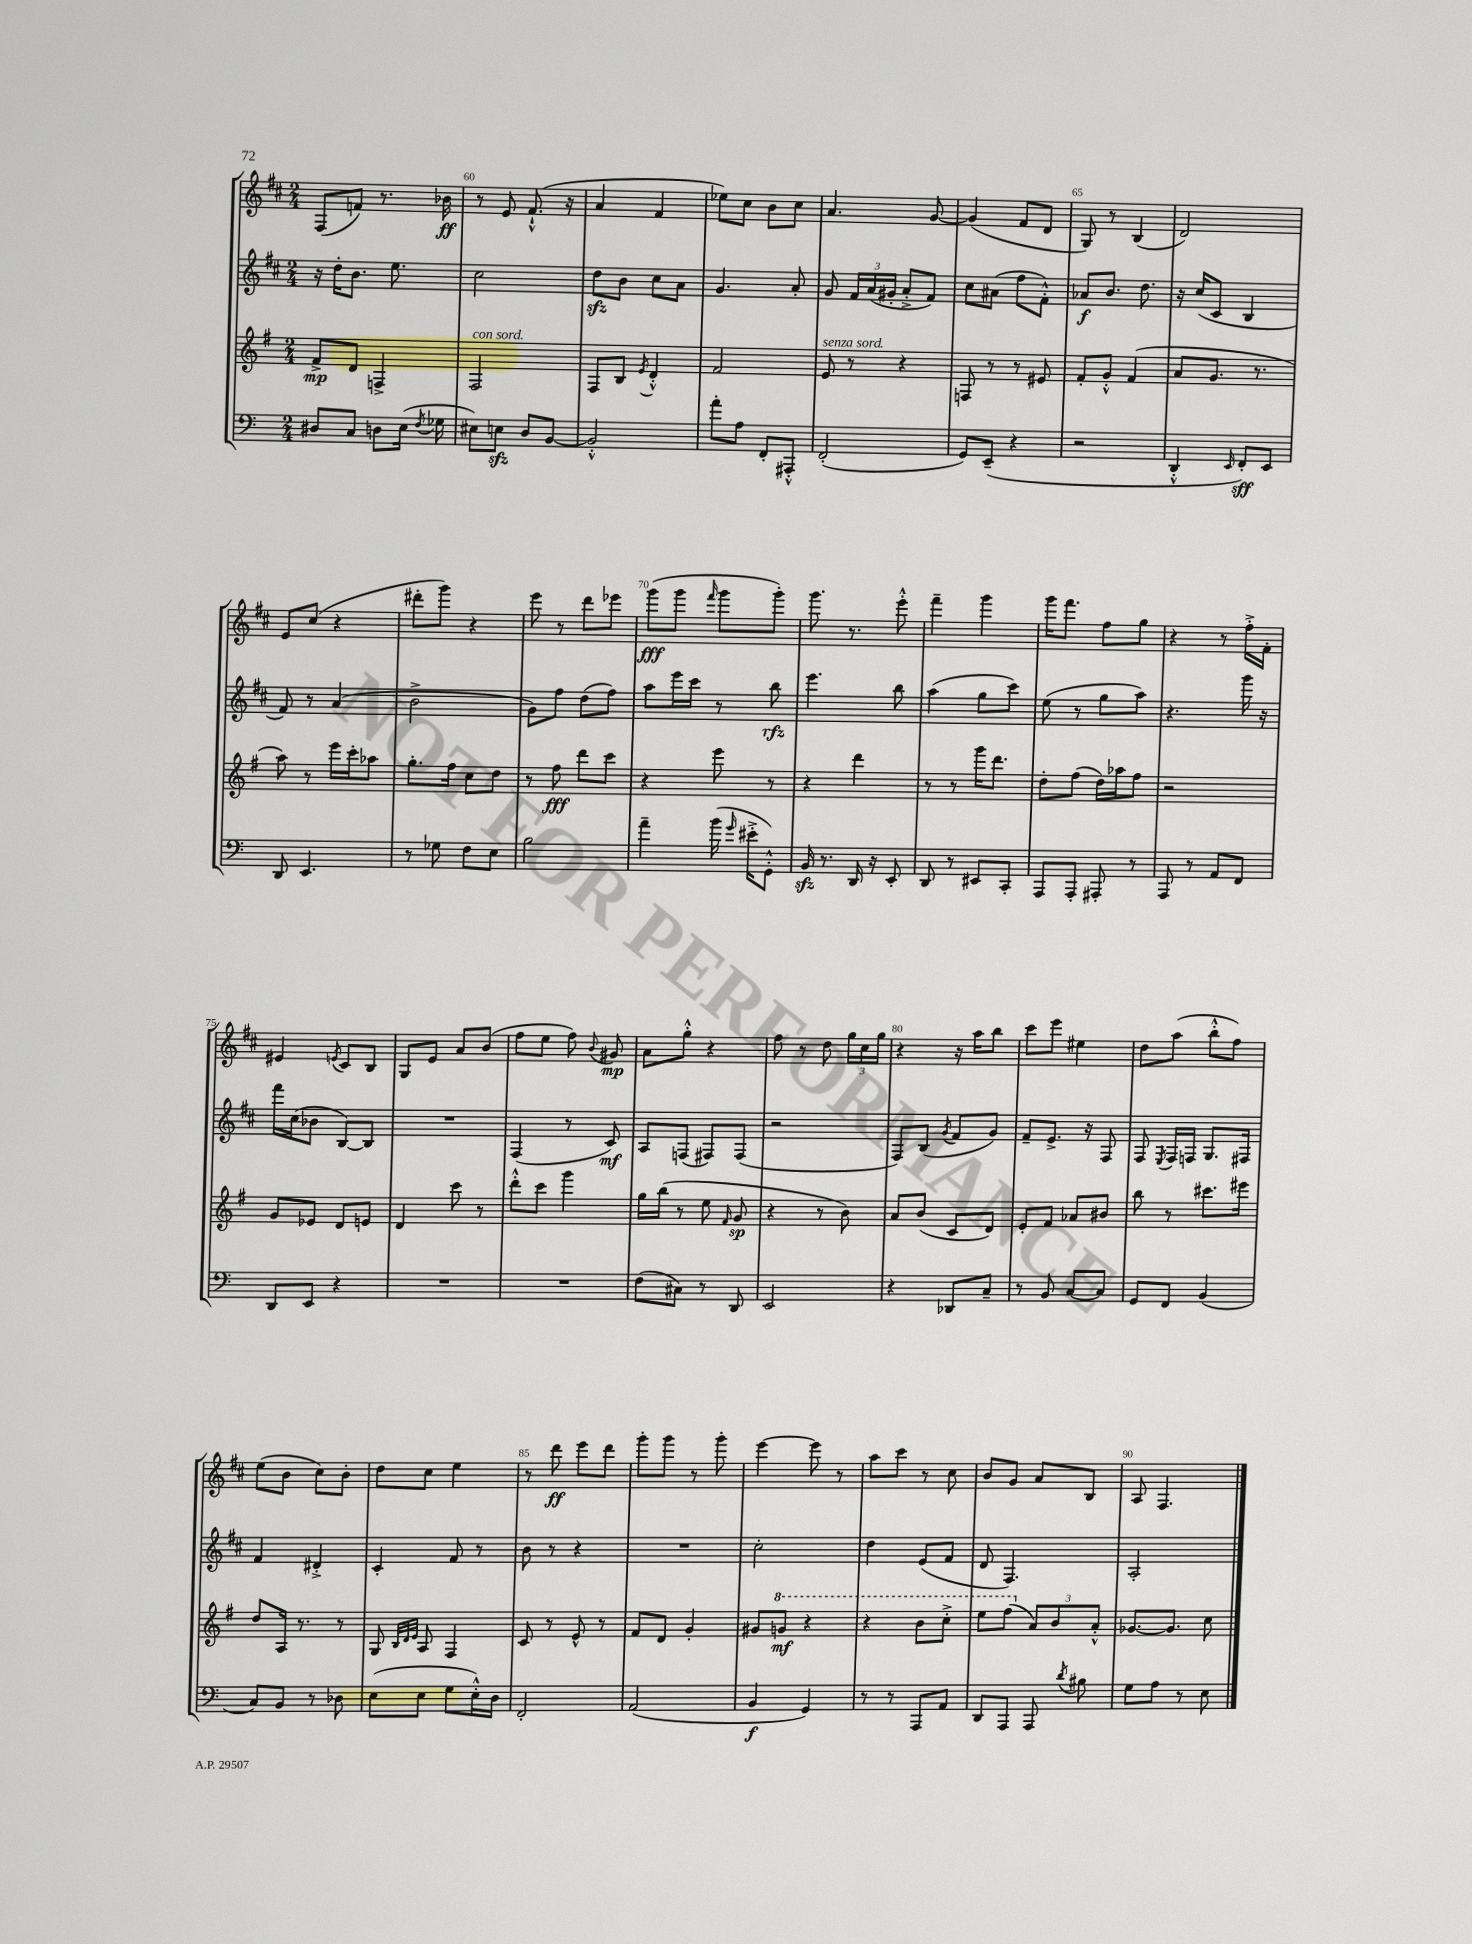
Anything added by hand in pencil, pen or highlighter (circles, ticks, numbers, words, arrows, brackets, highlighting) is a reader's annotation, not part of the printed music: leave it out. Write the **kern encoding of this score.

**kern	**kern	**kern	**kern
*staff4	*staff3	*staff2	*staff1
*clefF4	*clefG2	*clefG2	*clefG2
*k[]	*k[f#]	*k[f#c#]	*k[f#c#]
*M2/4	*M2/4	*M2/4	*M2/4
8D#	8f#^	16r	(8F#
.	.	16dd'	.
8C	8d	8.b	8f)
8D	4F^	.	8.r
.	.	8.ee	.
(16E	.	.	.
8qF	.	.	.
16G-	.	.	16b-
=	=	=	=
8E#)	2F#	2cc#	8r
8E	.	.	8e
8D	.	.	(8.f#`^^
[8BB	.	.	.
.	.	.	16r
=	=	=	=
2BB'^^]	8F#	8dd	4a
.	8B	8b	.
.	8qe	.	.
.	4d'^^	8cc#	4f#
.	.	8a	.
=	=	=	=
8a'	2f#	4.g	8ee-)
8A	.	.	8cc#
8FF'	.	.	8b
8AAA#'^^	.	8a'	8cc#
=	=	=	=
(2FF'	8e	8g	4.a
.	8r	24f#	.
.	.	(24a	.
.	.	24g#'	.
.	4r	8a'^	.
.	.	8f#)	[8g
=	=	=	=
8GG)	8F	8cc#	(4g]
(8EE~	8r	(8a#	.
4r	8r	8ff#	8f#
.	8e#	8f#'^^)	8d
=	=	=	=
2r	8f#'	8a-	8G)
.	8g'^^	8.b	8r
.	(4f#	.	(4B
.	.	8.dd	.
=	=	=	=
4DD'^^	8a	16r	2d)
.	.	(16cc#	.
.	8.g	8c#	.
16qqEE	.	.	.
8FF')	.	4B	.
.	8.r	.	.
8EE	.	.	.
=	=	=	=
8DD	8aa)	8f#)	8e
4.EE	8r	8r	(8cc#
.	16eee	(4a	4r
.	16ccc'	.	.
.	8aa-	.	.
=	=	=	=
8r	8.gg'	2b^	8ddd#'
8G-	.	.	8ggg)
.	16ff#	.	.
8F	8cc	.	4r
8E	8dd	.	.
=	=	=	=
2B	8r	8g)	8eee
.	8ff#	8ff#	8r
.	8ddd	(8dd	8ddd
.	8ccc	8ff#)	8eee-
=	=	=	=
4a~	4r	8aa	(8ggg
.	.	16eee	8ggg
.	.	16ccc#	.
.	.	.	16qqfff#
(16b	8eee	8r	8ggg
16qqg	.	.	.
16e#'^	.	.	.
8GG'^^)	8r	8bb	8ggg')
=	=	=	=
16BB	4r	4.eee	8.ggg
8.r	.	.	.
.	.	.	8.r
16DD	4ddd	.	.
16r	.	.	.
8EE'	.	8bb	8eee'^^
=	=	=	=
8DD	8r	(4aa	4fff#~
8r	8r	.	.
8EE#	16ggg	8gg	4ggg
.	8.ddd	.	.
8CC'	.	8ccc#)	.
=	=	=	=
8AAA	8dd'	(8ee	16ggg
.	.	.	8.fff#
8AAA'	(8ff#	8r	.
8AAA#'	16dd)	8gg	8ff#
.	16aa-	.	.
8r	8ff#	8aa)	8gg
=	=	=	=
8AAA	2r	4.r	4r
8r	.	.	.
8AA	.	.	8r
8FF	.	16ggg	16ff#'^
.	.	16r	16f#'
=	=	=	=
8DD	8g	16fff#	4e#
.	.	(16cc#	.
8EE	8e-	8b-	.
.	.	.	8qe
4r	8d	[8B)	8c#
.	8e	8B]	8B
=	=	=	=
2r	4d	2r	8G
.	.	.	8e
.	8ccc	.	8a
.	8r	.	(8b
=	=	=	=
2r	8ddd'^^	(4F#	8ff#
.	8ccc	.	8ee
.	4ggg	8r	8ff#)
.	.	.	8qqb
.	.	8c#)	8g#
=	=	=	=
(8F	16gg	8A	8a
.	(16bb	.	.
8C#)	8r	(8F	8gg'^^
8r	8ee	8F#)	4r
.	16qqf#	.	.
8DD	8g	(8F#	.
=	=	=	=
2EE	4r	2r	8ff#
.	.	.	8r
.	8r	.	8dd
.	8b)	.	24gg
.	.	.	24cc#
.	.	.	24gg
=	=	=	=
4r	8a	8F#)	4r
.	(8b	(8B	.
.	.	8qg	.
8DD-	8c	8f#	16r
.	.	.	16aa
8C~	8d)	8g)	8bb
=	=	=	=
8r	8e'	8f#~	8ccc#
8BB	8f#	8.e^	8eee
[8C	8a-	.	4ee#
.	.	16r	.
8C]	8b#	8F#	.
=	=	=	=
8GG	8bb	8F#	8dd
.	.	8qE	.
8FF	8r	16F#	(8aa
.	.	16F	.
(4BB	8.ccc#	8.G	8bb'^^
.	.	.	8ff#)
.	16eee#	16F#	.
=	=	=	=
8C)	8dd	4f#	(8ee
8BB	16A	.	8b
.	8.r	.	.
8r	.	4d#'^	8cc#)
8D-	8r	.	8b'
=	=	=	=
(8E	8G	4c#'	8dd
.	32qqB	.	.
.	32qqd	.	.
.	32qqe	.	.
8E	8A	.	8cc#
8G	4F#	8f#	4ee
16E'^^)	.	8r	.
16D	.	.	.
=	=	=	=
2FF'	8c	8b	8r
.	8r	8r	8ddd
.	8e^^	4r	8eee
.	8r	.	8ddd
=	=	=	=
(2AA	8f#	2r	8ggg'
.	8d	.	8ggg
.	4g'	.	8r
.	.	.	8ggg'
=	=	=	=
4BB	8g#	2cc#'	[4eee
.	8gg	.	.
4GG)	4r	.	8eee]
.	.	.	8r
=	=	=	=
8r	4r	4dd	8aa
8r	.	.	8ccc#
8AAA	8bb	(8e	8r
8AA	8ccc'^	8f#	8cc#
=	=	=	=
8DD	8eee	8d	8b
8AAA	(8fff#	4.F#)	8g
8AAA	12a)	.	8a
.	12b	.	.
8qd	.	.	.
8B#	.	.	8B
.	12a'^^	.	.
=	=	=	=
8G	[8.g-	2A'	8A
8A	.	.	4.F#
.	8.g-]	.	.
8r	.	.	.
8E	8cc	.	.
==	==	==	==
*-	*-	*-	*-
